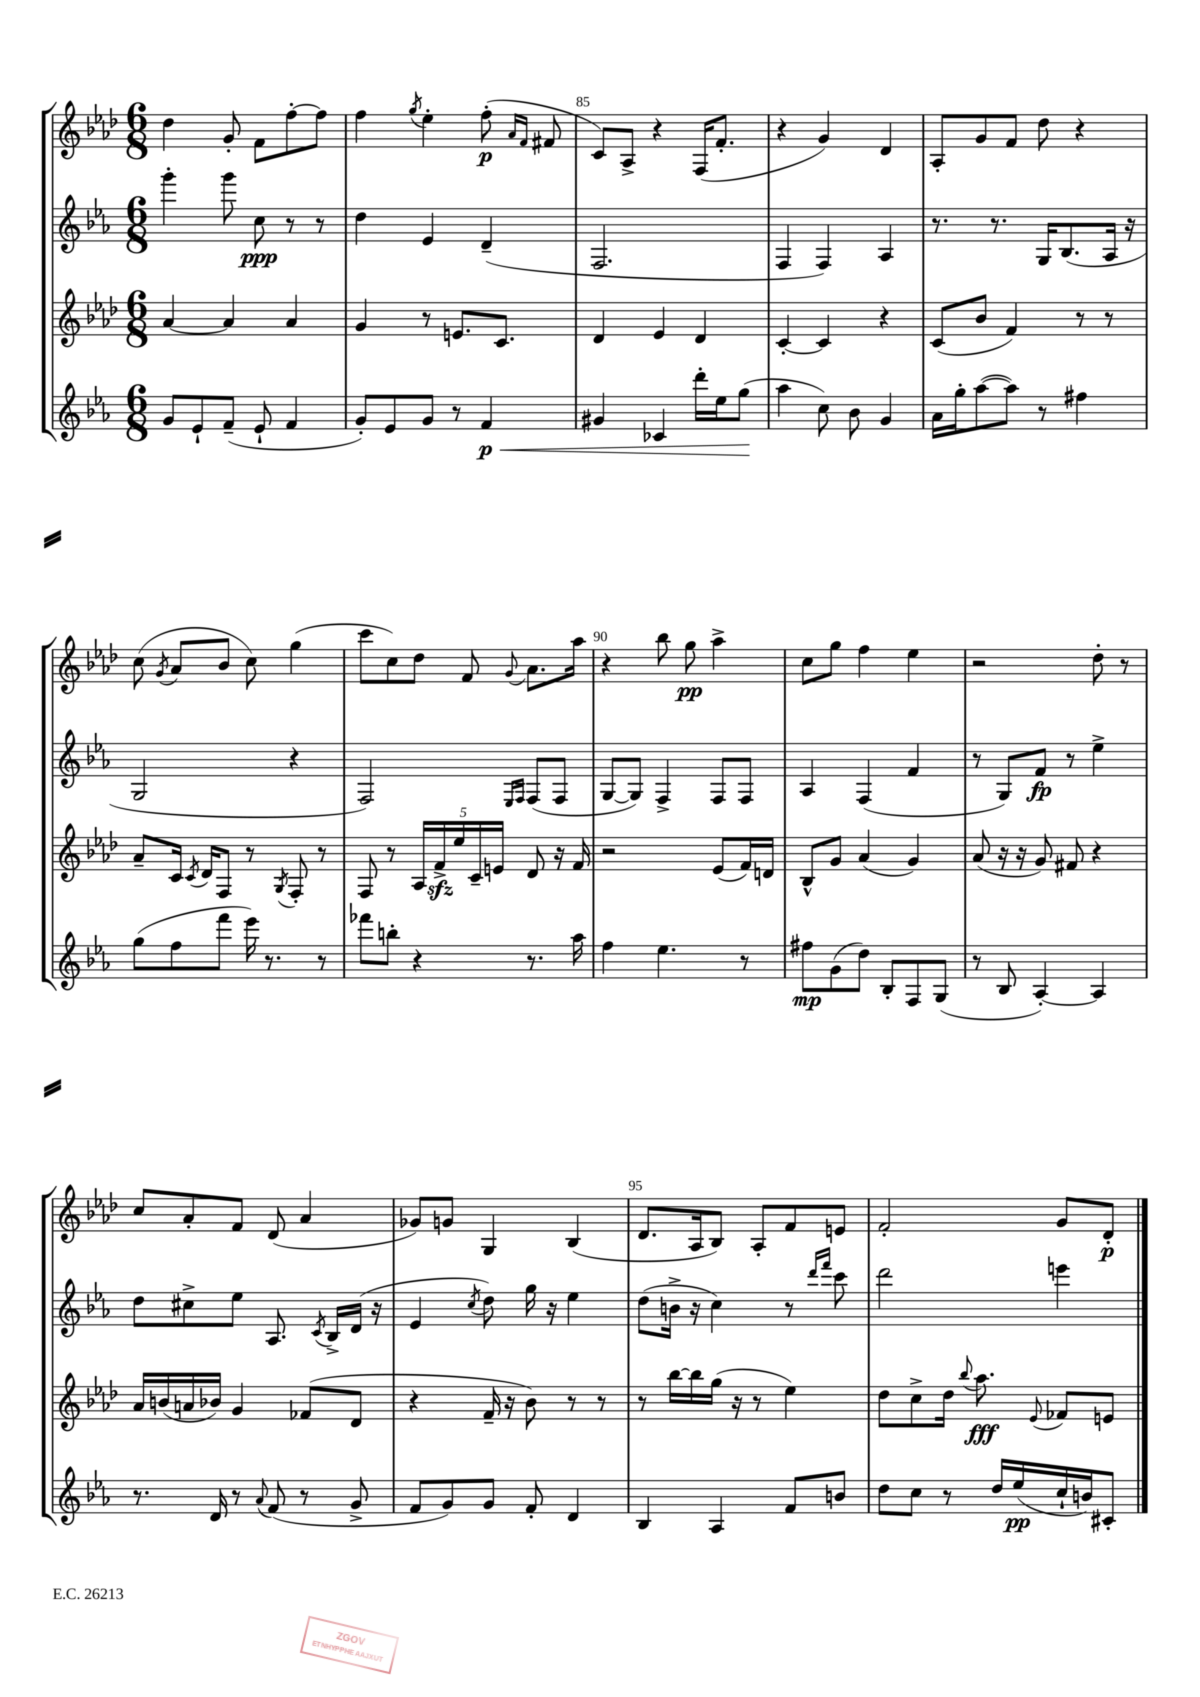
<<
\new StaffGroup <<
\new Staff = "s0" {
    \clef treble \key aes \major \numericTimeSignature \time 6/8
    \autoBeamOff des''4 g'8-. f'8[ f''8~-. f''8] |
    f''4 \acciaccatura { g''8 } ees''4-. f''8-.\p( \grace { aes'16[ f'16] } fis'8 |
    c'8[) aes8]-> r4 f16[( f'8.]-. |
    r4 g'4) des'4 |
    aes8[-. g'8 f'8] des''8 r4 |
    c''8( \acciaccatura { g'8 } aes'8[ bes'8] c''8) g''4( |
    c'''8[ c''8) des''8] f'8 \appoggiatura { g'8 } aes'8.[ aes''16] |
    r4 bes''8 g''8\pp aes''4-> |
    c''8[ g''8] f''4 ees''4 |
    r2 des''8-. r8 |
    c''8[ aes'8-. f'8] des'8( aes'4 |
    ges'8[) g'8] g4 bes4( |
    des'8.[ aes16 bes8]) aes8[-. f'8 e'8] |
    f'2-. g'8[ des'8]-.\p \bar "|." |
}
\new Staff = "s1" {
    \clef treble \key ees \major \numericTimeSignature \time 6/8
    \autoBeamOff g'''4-. g'''8 c''8\ppp r8 r8 |
    d''4 ees'4 d'4--( |
    f2. |
    f4 f4) aes4 |
    r8. r8. g16[ bes8.( aes16] r16 |
    g2 r4 |
    f2) \grace { ees16[ f16] } f8[( f8] |
    g8[~ g8]) f4-> f8[ f8] |
    aes4 f4( f'4 |
    r8 g8[) f'8]\fp r8 ees''4-> |
    d''8[ cis''8-> ees''8] aes8. \acciaccatura { c'8 } bes16[-> d'16]( r16 |
    ees'4 \acciaccatura { c''8 } d''8) g''16 r16 ees''4 |
    d''8[( b'16]-> r16 c''4) r8 \grace { d'''16[ f'''16] } c'''8 |
    d'''2 e'''4 \bar "|." |
}
\new Staff = "s2" {
    \clef treble \key aes \major \numericTimeSignature \time 6/8
    \autoBeamOff aes'4~ aes'4 aes'4 |
    g'4 r8 e'8.[ c'8.] |
    des'4 ees'4 des'4 |
    c'4~-. c'4 r4 |
    c'8[( bes'8] f'4) r8 r8 |
    aes'8[-- c'16] \acciaccatura { c'8 } des'16[ f8] r8 \acciaccatura { g8 } f8-. r8 |
    f8 r8 \tuplet 5/4 { aes16[ f'16->\sfz ees''16 c'16-- e'16] } des'8 r16 f'16 |
    r2 ees'8[( f'16) d'16] |
    bes8[-^ g'8] aes'4( g'4) |
    aes'8( r16 r16 g'8) fis'8 r4 |
    aes'16[ b'16( a'16 bes'16]) g'4 fes'8[( des'8] |
    r4 f'16-- r16 bes'8) r8 r8 |
    r8 bes''16[~ bes''16 g''16]( r16 r8 ees''4) |
    des''8[ c''8-> des''16] \appoggiatura { bes''8 } aes''8.\fff \appoggiatura { ees'8 } fes'8[ e'8] \bar "|." |
}
\new Staff = "s3" {
    \clef treble \key ees \major \numericTimeSignature \time 6/8
    \autoBeamOff g'8[ ees'8-! f'8]--( ees'8-! f'4 |
    g'8[-.) ees'8 g'8] r8 f'4\p\< |
    gis'4 ces'4 d'''16[-. ees''16 g''8]\!( |
    aes''4 c''8) bes'8 g'4 |
    aes'16[ g''16-. aes''8~( aes''8]) r8 fis''4 |
    g''8[( f''8 f'''8] ees'''16) r8. r8 |
    fes'''8[ b''8]-. r4 r8. aes''16 |
    f''4 ees''4. r8 |
    fis''8[\mp g'8( d''8]) bes8[-. f8 g8]( |
    r8 bes8 aes4~-.) aes4 |
    r8. d'16 r8 \appoggiatura { aes'8 } f'8( r8 g'8-> |
    f'8[ g'8) g'8] f'8-. d'4 |
    bes4 aes4 f'8[ b'8] |
    d''8[ c''8] r8 d''16[ ees''16\pp( c''16-! b'16) cis'8]-. \bar "|." |
}
>>
>>
\layout { \context { \Score currentBarNumber = #83 \override BarNumber.break-visibility = ##(#f #t #t) barNumberVisibility = #(every-nth-bar-number-visible 5) } }
